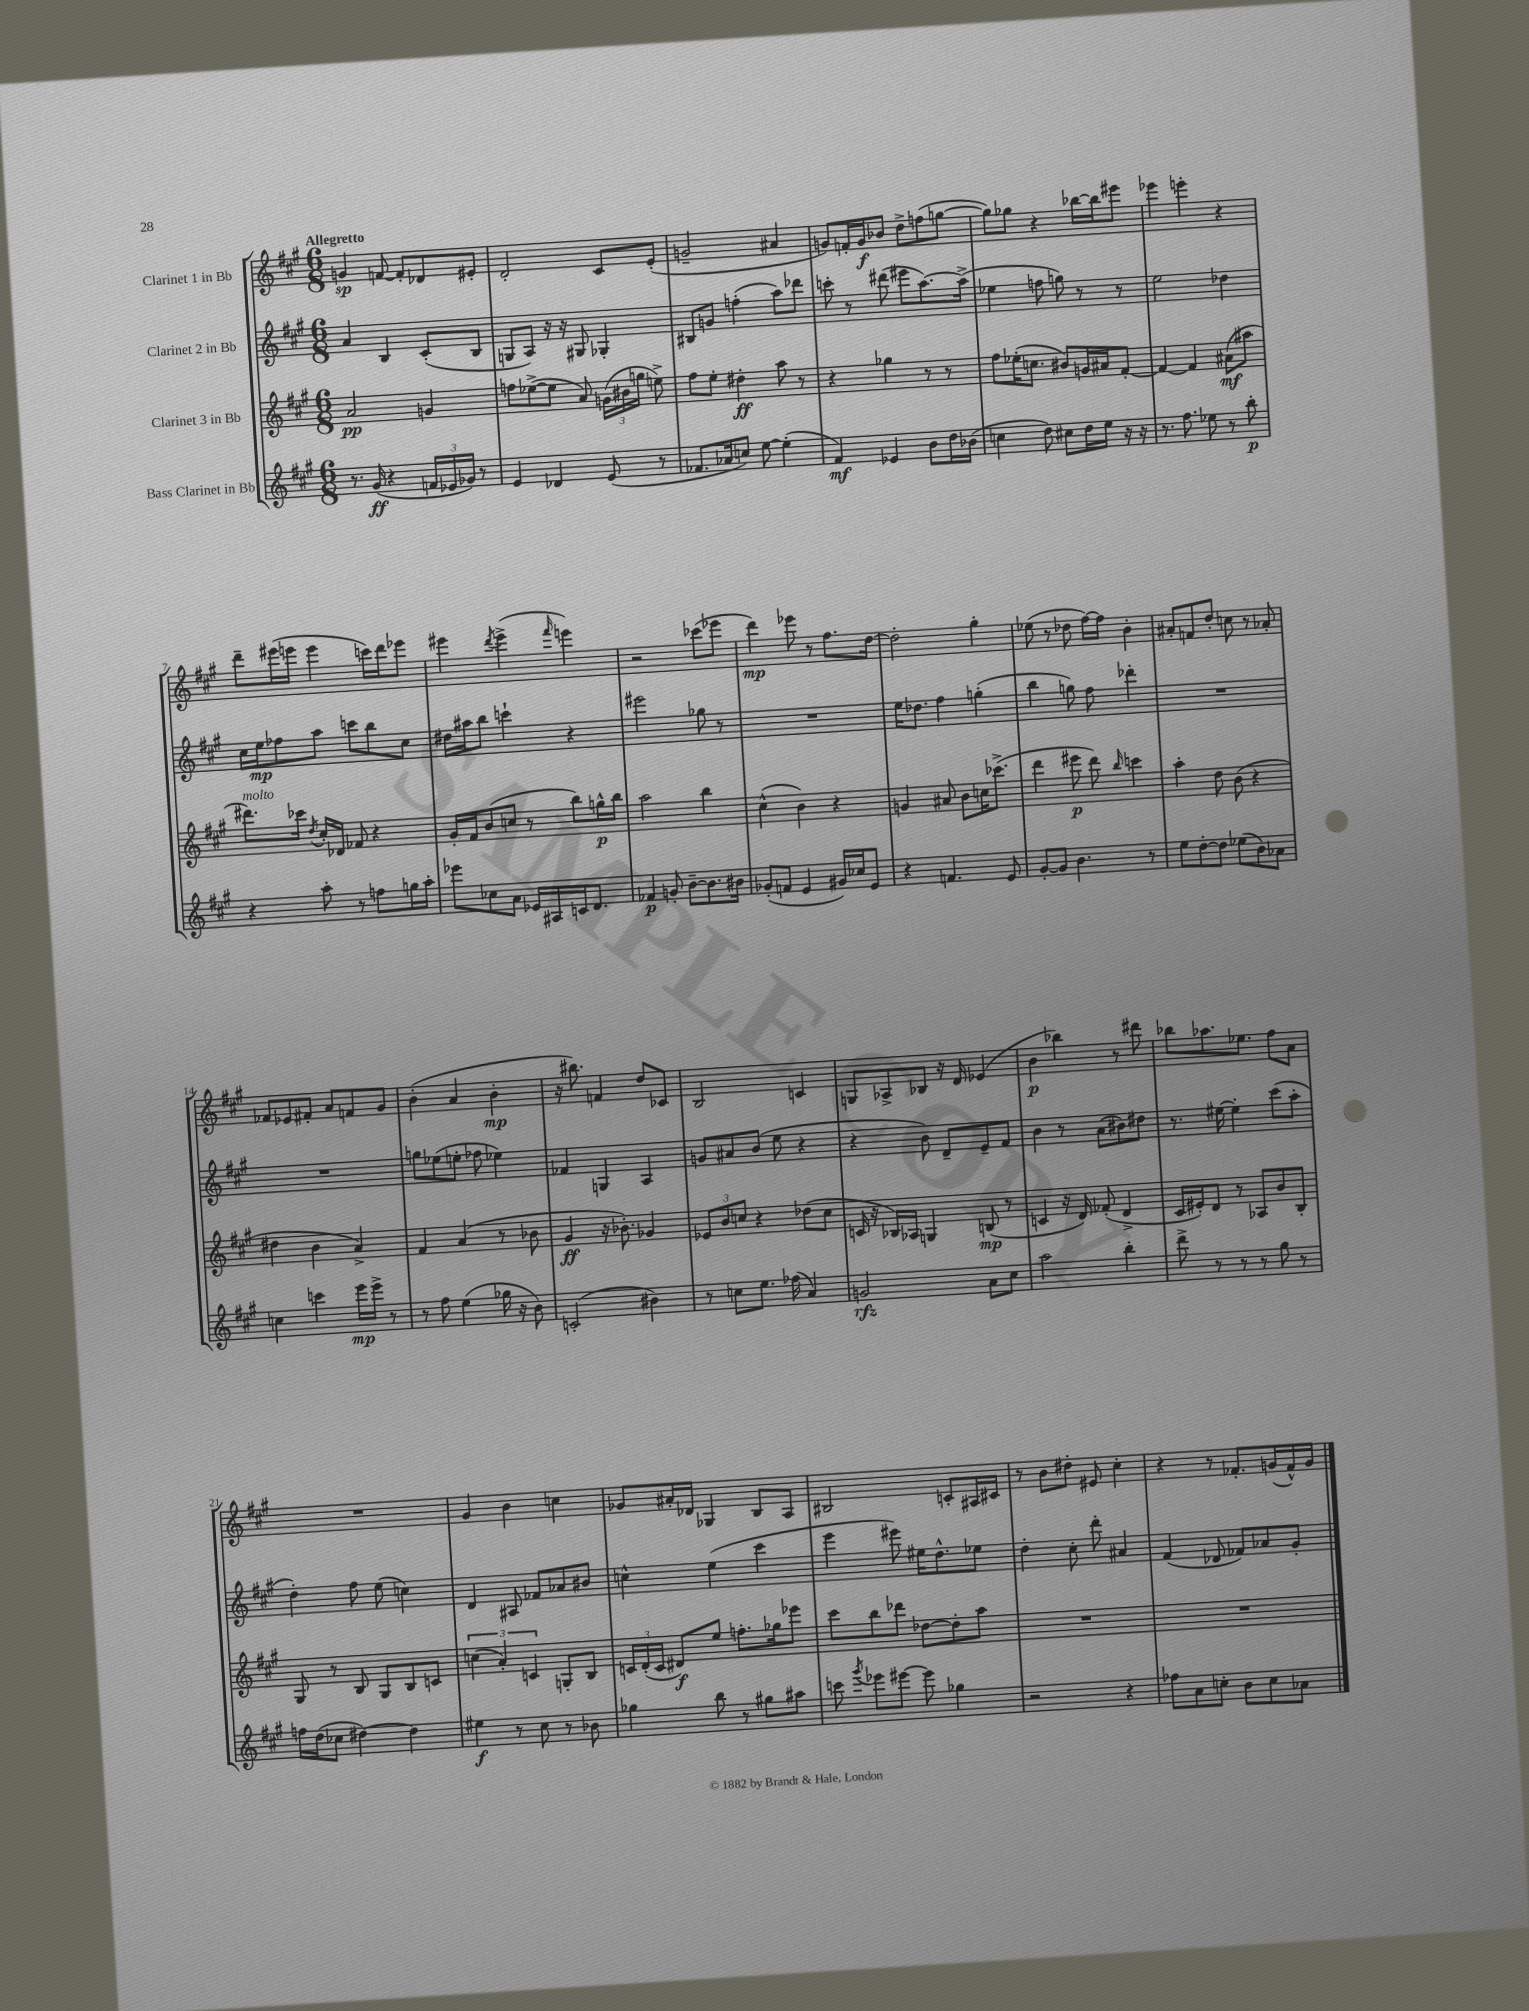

**kern	**dynam	**kern	**dynam	**kern	**dynam	**kern	**dynam
*part4	*part4	*part3	*part3	*part2	*part2	*part1	*part1
*staff4	*staff4	*staff3	*staff3	*staff2	*staff2	*staff1	*staff1
*I"Bass Clarinet in Bb	*	*I"Clarinet 3 in Bb	*	*I"Clarinet 2 in Bb	*	*I"Clarinet 1 in Bb	*
*clefG2	*	*clefG2	*	*clefG2	*	*clefG2	*
*k[f#c#g#]	*	*k[f#c#g#]	*	*k[f#c#g#]	*	*k[f#c#g#]	*
*M6/8	*	*M6/8	*	*M6/8	*	*M6/8	*
=1	=1	=1	=1	=1	=1	=1	=1
!	!	!	!	!	!	!LO:TX:a:B:t=Allegretto	!
8.r	.	2a/	pp	4a/	.	4gn/	sp
(16g#/	ff	.	.	.	.	.	.
4r	.	.	.	4B/	.	[8fn/	.
.	.	.	.	.	.	8f'/L]	.
24fn/LL	.	4gn/	.	(8c#'/L	.	8d-X/	.
24e-X/	.	.	.	.	.	.	.
24g-X/JJ)	.	.	.	.	.	.	.
8r	.	.	.	8B/J	.	8e#X'/J	.
=2	=2	=2	=2	=2	=2	=2	=2
4e/	.	8ffn\L	.	8Gn/L	.	2d'/	.
.	.	([8ee-X^\	.	8A/J)	.	.	.
4d-X/	.	8ee-\J]	.	16r	.	.	.
.	.	.	.	16r	.	.	.
.	.	8a/)	.	8G#X/	.	.	.
(8e/	.	(24gn\LL	.	4G-X'/	.	8c#/L	.
.	.	24b#X\	.	.	.	.	.
.	.	24ggn\JJ	.	.	.	.	.
8r	.	8een^\)	.	.	.	(8e'/J	.
=3	=3	=3	=3	=3	=3	=3	=3
8.f-X/L	.	8ff#\L	.	8B#X/L	.	2gn~/	.
.	.	8ee'\J	.	8gn/J	.	.	.
16a-X/k	.	.	.	.	.	.	.
8ccn/J)	.	4dd#X'\	ff	(4ffn'\	.	.	.
[8ee\	.	.	.	.	.	.	.
(4ee'\]	.	8aa\	.	8aa\L)	.	4a#X/	.
.	.	8r	.	8ddd-X\J	.	.	.
=4	=4	=4	=4	=4	=4	=4	=4
4f#/)	mf	4r	.	8cccn'\	.	8gn/L)	.
.	.	.	.	8r	.	16fn'/L	.
.	.	.	.	.	.	16g/J	f
4e-X/	.	4gg-X\	.	(8ddd#X\	.	8b-X/J	.
.	.	.	.	8eee#X\L	.	8dd^\L	.
8b\L	.	8r	.	[8.aa\)	.	(8ffn\	.
16dd\L	.	8r	.	.	.	[8ggn\J	.
(16b-X\JJ	.	.	.	(16aa^\Jk]	.	.	.
=5	=5	=5	=5	=5	=5	=5	=5
4ccn\	.	8ff#\L	.	4ee-X\	.	8gg\L])	.
.	.	(16ee-X'\K	.	.	.	8gg-X\J	.
.	.	8.ccn\J	.	.	.	.	.
8dd\)	.	.	.	8ffn\	.	4r	.
8cc#X\L	.	8b#X/L)	.	8ggn\)	.	.	.
16dd\L	.	16gn/L	.	8r	.	[16bb-X\LL	.
16ee\JJ	.	16a#X/J	.	.	.	16bb-\J]	.
16r	.	[8f#'/J	.	8r	.	8eee#X\J	.
16r	.	.	.	.	.	.	.
=6	=6	=6	=6	=6	=6	=6	=6
8.r	.	4f#/_	.	2ee\	.	4eee-X\	.
8.ff#\	.	.	.	.	.	.	.
.	.	4f#/]	.	.	.	4eeen'\	.
8ee-X\	.	.	.	.	.	.	.
8r	.	(8a#X\L	mf	4dd-X\	.	4r	.
8bb'\	p	8aa#X\J	.	.	.	.	.
!!LO:LB:g=z
=7	=7	=7	=7	=7	=7	=7	=7
!	!	!LO:TX:a:i:t=molto	!	!	!	!	!
4r	.	8.ddd#X\L)	.	16cc#\LL	.	8ddd~\L	.
.	.	.	.	16ee\J	mp	.	.
.	.	.	.	8ff-X\	.	(16eee#X\L	.
.	.	16ccc-X\Jk	.	.	.	16eeen\JJ	.
.	.	8qdd/	.	.	.	.	.
8aa'\	.	16cc#'/LL	.	8aa\J	.	4eee\	.
.	.	16d-X/JJ	.	.	.	.	.
8r	.	8f-X/	.	8cccn\L	.	.	.
8ffn\L	.	4r	.	8bb\	.	16cccn\LL)	.
.	.	.	.	.	.	16ddd\J	.
16ggn\L	.	.	.	8cc#\J	.	8eee-X\J	.
16aa'\JJ	.	.	.	.	.	.	.
=8	=8	=8	=8	=8	=8	=8	=8
8eee-X\L	.	16g#'/LL	.	16dd#X\LL	.	4eee#X\	.
.	.	16f#/J	.	16aa#X\J	.	.	.
8cc-X\	.	(8b/	.	8bb\J	.	.	.
.	.	.	.	.	.	8qddd/	.
8a\J	.	8ccn/J	.	4cccn`\	.	(4eee#^\	.
16e-X/LL	.	8r	.	.	.	.	.
16A#X/	.	.	.	.	.	.	.
.	.	.	.	.	.	16qqfff#/	.
16cn/J	.	8bb\L)	.	4r	.	4eeen\)	.
8.d/J	.	.	.	.	.	.	.
.	.	16ggn^^\L	p	.	.	.	.
.	.	16bb\JJ	.	.	.	.	.
=9	=9	=9	=9	=9	=9	=9	=9
4f-X/	p	2aa\	.	2eee#X\	.	2r	.
8gn'/	.	.	.	.	.	.	.
[8b~\L	.	.	.	.	.	.	.
8.b\]	.	4bb\	.	8gg-X\	.	(8ccc-X\L	.
.	.	.	.	8r	.	8eee-X\J	.
16b#X\Jk	.	.	.	.	.	.	.
=10	=10	=10	=10	=10	=10	=10	=10
(8g-X'/L	.	(4cc#^^\	.	2.r	.	4ddd\)	mp
8fn/J	.	.	.	.	.	.	.
4e/	.	4b\)	.	.	.	8eee-X\	.
.	.	.	.	.	.	8r	.
16g#X/LL)	.	4r	.	.	.	8.ff#\L	.
16cc-X/J	.	.	.	.	.	.	.
8e/J	.	.	.	.	.	.	.
.	.	.	.	.	.	[16dd\Jk	.
=11	=11	=11	=11	=11	=11	=11	=11
4r	.	4gn/	.	16ee\KL	.	2dd'\]	.
.	.	.	.	8.dd-X\J	.	.	.
4.fn/	.	8a#X/	.	4ff#\	.	.	.
.	.	8b\L	.	.	.	.	.
.	.	16ccn\K	.	(4ggn'\	.	4gg#'\	.
.	.	(8.ccc-X^\J	.	.	.	.	.
8e/	.	.	.	.	.	.	.
=12	=12	=12	=12	=12	=12	=12	=12
[8g#'/L	.	4ddd\	.	4bb\	.	(8ee-X\	.
8g#/J]	.	.	.	.	.	8r	.
4.b\	.	8eee#X\	p	8ggn\)	.	8dd-X\	.
.	.	8ddd\)	.	8ff#\	.	[16ff#\LL)	.
.	.	.	.	.	.	16ff#\JJ]	.
.	.	16qqbb/	.	.	.	.	.
.	.	4cccn\	.	4ddd-X'\	.	4b'\	.
8r	.	.	.	.	.	.	.
=13	=13	=13	=13	=13	=13	=13	=13
8ee\L	.	4aa'\	.	2.r	.	8a#X'/L	.
[8dd'\	.	.	.	.	.	8fn/	.
8dd\J]	.	8dd\	.	.	.	8dd'/J	.
(8ee-X\L	.	(8b\	.	.	.	8ccn\	.
8b\)	.	4r	.	.	.	8r	.
8a-X\J	.	.	.	.	.	8a-X'/	.
!!LO:LB:g=z
=14	=14	=14	=14	=14	=14	=14	=14
4ccn\	.	4dd#X\	.	2.r	.	8f-X/L	.
.	.	.	.	.	.	8e-X/	.
4cccn\	.	4b\	.	.	.	8f#X'/J	.
.	.	.	.	.	.	8a/L	.
16eee\LL	mp	4a^/)	.	.	.	8fn/	.
16eee^\JJ	.	.	.	.	.	.	.
8r	.	.	.	.	.	8g#/J	.
=15	=15	=15	=15	=15	=15	=15	=15
8r	.	4f#/	.	8ggn\L	.	(4b'\	.
8ff#\	.	.	.	(8ee-X\	.	.	.
(4ee\	.	(4a/	.	8een'\J	.	4a/	.
.	.	.	.	8ff-X\	.	.	.
16gg-X\	.	8r	.	4ee-X\)	.	4b'\	mp
16r	.	.	.	.	.	.	.
8b\)	.	8b-X\	.	.	.	.	.
=16	=16	=16	=16	=16	=16	=16	=16
(2cn'/	.	4g#/	ff	4f-X/	.	16r	.
.	.	.	.	.	.	8.bb#X\)	.
.	.	16r	.	4Gn/	.	4fn/	.
.	.	8.b-X'\)	.	.	.	.	.
4b#X\)	.	4g-X/	.	4A/	.	8dd/L	.
.	.	.	.	.	.	8c-X/J	.
=17	=17	=17	=17	=17	=17	=17	=17
8r	.	12e-X/L	.	8gn/L	.	2B/	.
.	.	12b/	.	.	.	.	.
8ccn\L	.	.	.	8a#X/	.	.	.
.	.	12ccn/J	.	.	.	.	.
8.ee\J	.	4r	.	(8b/J	.	.	.
.	.	.	.	8ee\	.	.	.
(16ff-X\	.	.	.	.	.	.	.
4a/)	.	(8dd-X\L	.	4r	.	4cn/	.
.	.	8cc\J	.	.	.	.	.
=18	=18	=18	=18	=18	=18	=18	=18
2gn/	rfz	16cn/	.	4r	.	8Gn/L	.
.	.	16r	.	.	.	.	.
.	.	16B-X/LL)	.	.	.	8A-X^/	.
.	.	16A-X/JJ	.	.	.	.	.
.	.	4Gn/	.	8b\)	.	8B-X/J	.
.	.	.	.	8d~/L	.	16r	.
.	.	.	.	.	.	16d/	.
8a\L	.	(8Bn/	mp	8e~/	.	(4e-X/	.
8cc#\J	.	8r	.	8f#/J	.	.	.
=19	=19	=19	=19	=19	=19	=19	=19
2aa\	.	4cn/	.	4b\	.	4b\	p
.	.	16r	.	8r	.	4bb-X\)	.
.	.	16d/)	.	.	.	.	.
.	.	(8f-X'/	.	(8a\L	.	.	.
4bb'\	.	4d^/	.	8b#X\)	.	8r	.
.	.	.	.	8dd#X\J	.	8ddd#X\	.
=20	=20	=20	=20	=20	=20	=20	=20
8ddd^\	.	16c#/LL	.	8.r	.	8bb-X\L	.
.	.	16e#X'/J)	.	.	.	.	.
8r	.	8d/J	.	.	.	8.aa-X\	.
.	.	.	.	[16ee#X\	.	.	.
8r	.	8r	.	4ee#'\]	.	.	.
.	.	.	.	.	.	8.ee-X\J	.
8r	.	8A-X/L	.	.	.	.	.
8gg#\	.	8b/	.	(8ccc#\L	.	8ff#\L	.
8r	.	8B'/J	.	8aa'\J	.	8a\J	.
!!LO:LB:g=z
=21	=21	=21	=21	=21	=21	=21	=21
16ffn\LL	.	8G#/	.	4dd'\)	.	2.r	.
(16dd\J	.	.	.	.	.	.	.
8cc-X\J	.	8r	.	.	.	.	.
[4dd#X\)	.	8B/	.	8ff#\	.	.	.
.	.	8G#/L	.	(8ee\	.	.	.
4dd#\]	.	8B/	.	4ccn\)	.	.	.
.	.	8cn/J	.	.	.	.	.
=22	=22	=22	=22	=22	=22	=22	=22
4ee#X\	f	(6ccn\	.	4d/	.	4g#/	.
.	.	6a'/)	.	.	.	.	.
8r	.	.	.	8A#X/	.	4b\	.
.	.	6cn/	.	.	.	.	.
8cc#\	.	.	.	8f-X/L	.	.	.
8r	.	8Gn'/L	.	8a-X/	.	4ccn\	.
8b-X\	.	8B/J	.	8b#X/J	.	.	.
=23	=23	=23	=23	=23	=23	=23	=23
4gg-X\	.	24cn/LL	.	4ccn^^\	.	8g-X/L	.
.	.	(24d'/	.	.	.	.	.
.	.	24c/JJ	.	.	.	.	.
.	.	8d#X/L)	f	.	.	16a#X'/L	.
.	.	.	.	.	.	16d-X/JJ	.
8bb\	.	8ee/J	.	(4ee\	.	4G-X/	.
8r	.	8.ffn'\L	.	.	.	.	.
8gg#X\L	.	.	.	4ccc#\	.	8B/L	.
.	.	16gg-X\k	.	.	.	.	.
8aa#X\J	.	8eee-X\J	.	.	.	8A/J	.
=24	=24	=24	=24	=24	=24	=24	=24
8cccn\	.	8ccc#\L	.	4eee\	.	2B#X/	.
8qggg#/	.	.	.	.	.	.	.
8eee-X\L	.	8bb\	.	.	.	.	.
[8eee#X\J	.	8ddd-X\J	.	8eee#X\)	.	.	.
8eee#\]	.	[8dd-X\L	.	16ee#X\KL	.	.	.
.	.	.	.	8.dd^^\	.	.	.
4gg-X\	.	8dd-'\]	.	.	.	8cn'/L	.
.	.	8aa\J	.	8ee-X\J	.	16A#X/L	.
.	.	.	.	.	.	16c#X/JJ	.
=25	=25	=25	=25	=25	=25	=25	=25
2r	.	2.r	.	4dd'\	.	8r	.
.	.	.	.	.	.	8b\L	.
.	.	.	.	8cc#'\	.	8dd#X'\J	.
.	.	.	.	8ddd'\	.	8e#X/	.
4r	.	.	.	4a#X/	.	4cc#'\	.
=26	=26	=26	=26	=26	=26	=26	=26
8ff-X\L	.	2.r	.	(4f#/	.	4r	.
8a\	.	.	.	.	.	.	.
8ccn'\J	.	.	.	8d-X/	.	8r	.
8b\L	.	.	.	8f-X/L)	.	8.f-X'/L	.
8cc\	.	.	.	8a-X/	.	.	.
.	.	.	.	.	.	(16gn/L	.
8a-X\J	.	.	.	8g#'/J	.	16f-^^/)	.
.	.	.	.	.	.	16g/JJ	.
==	==	==	==	==	==	==	==
*-	*-	*-	*-	*-	*-	*-	*-
